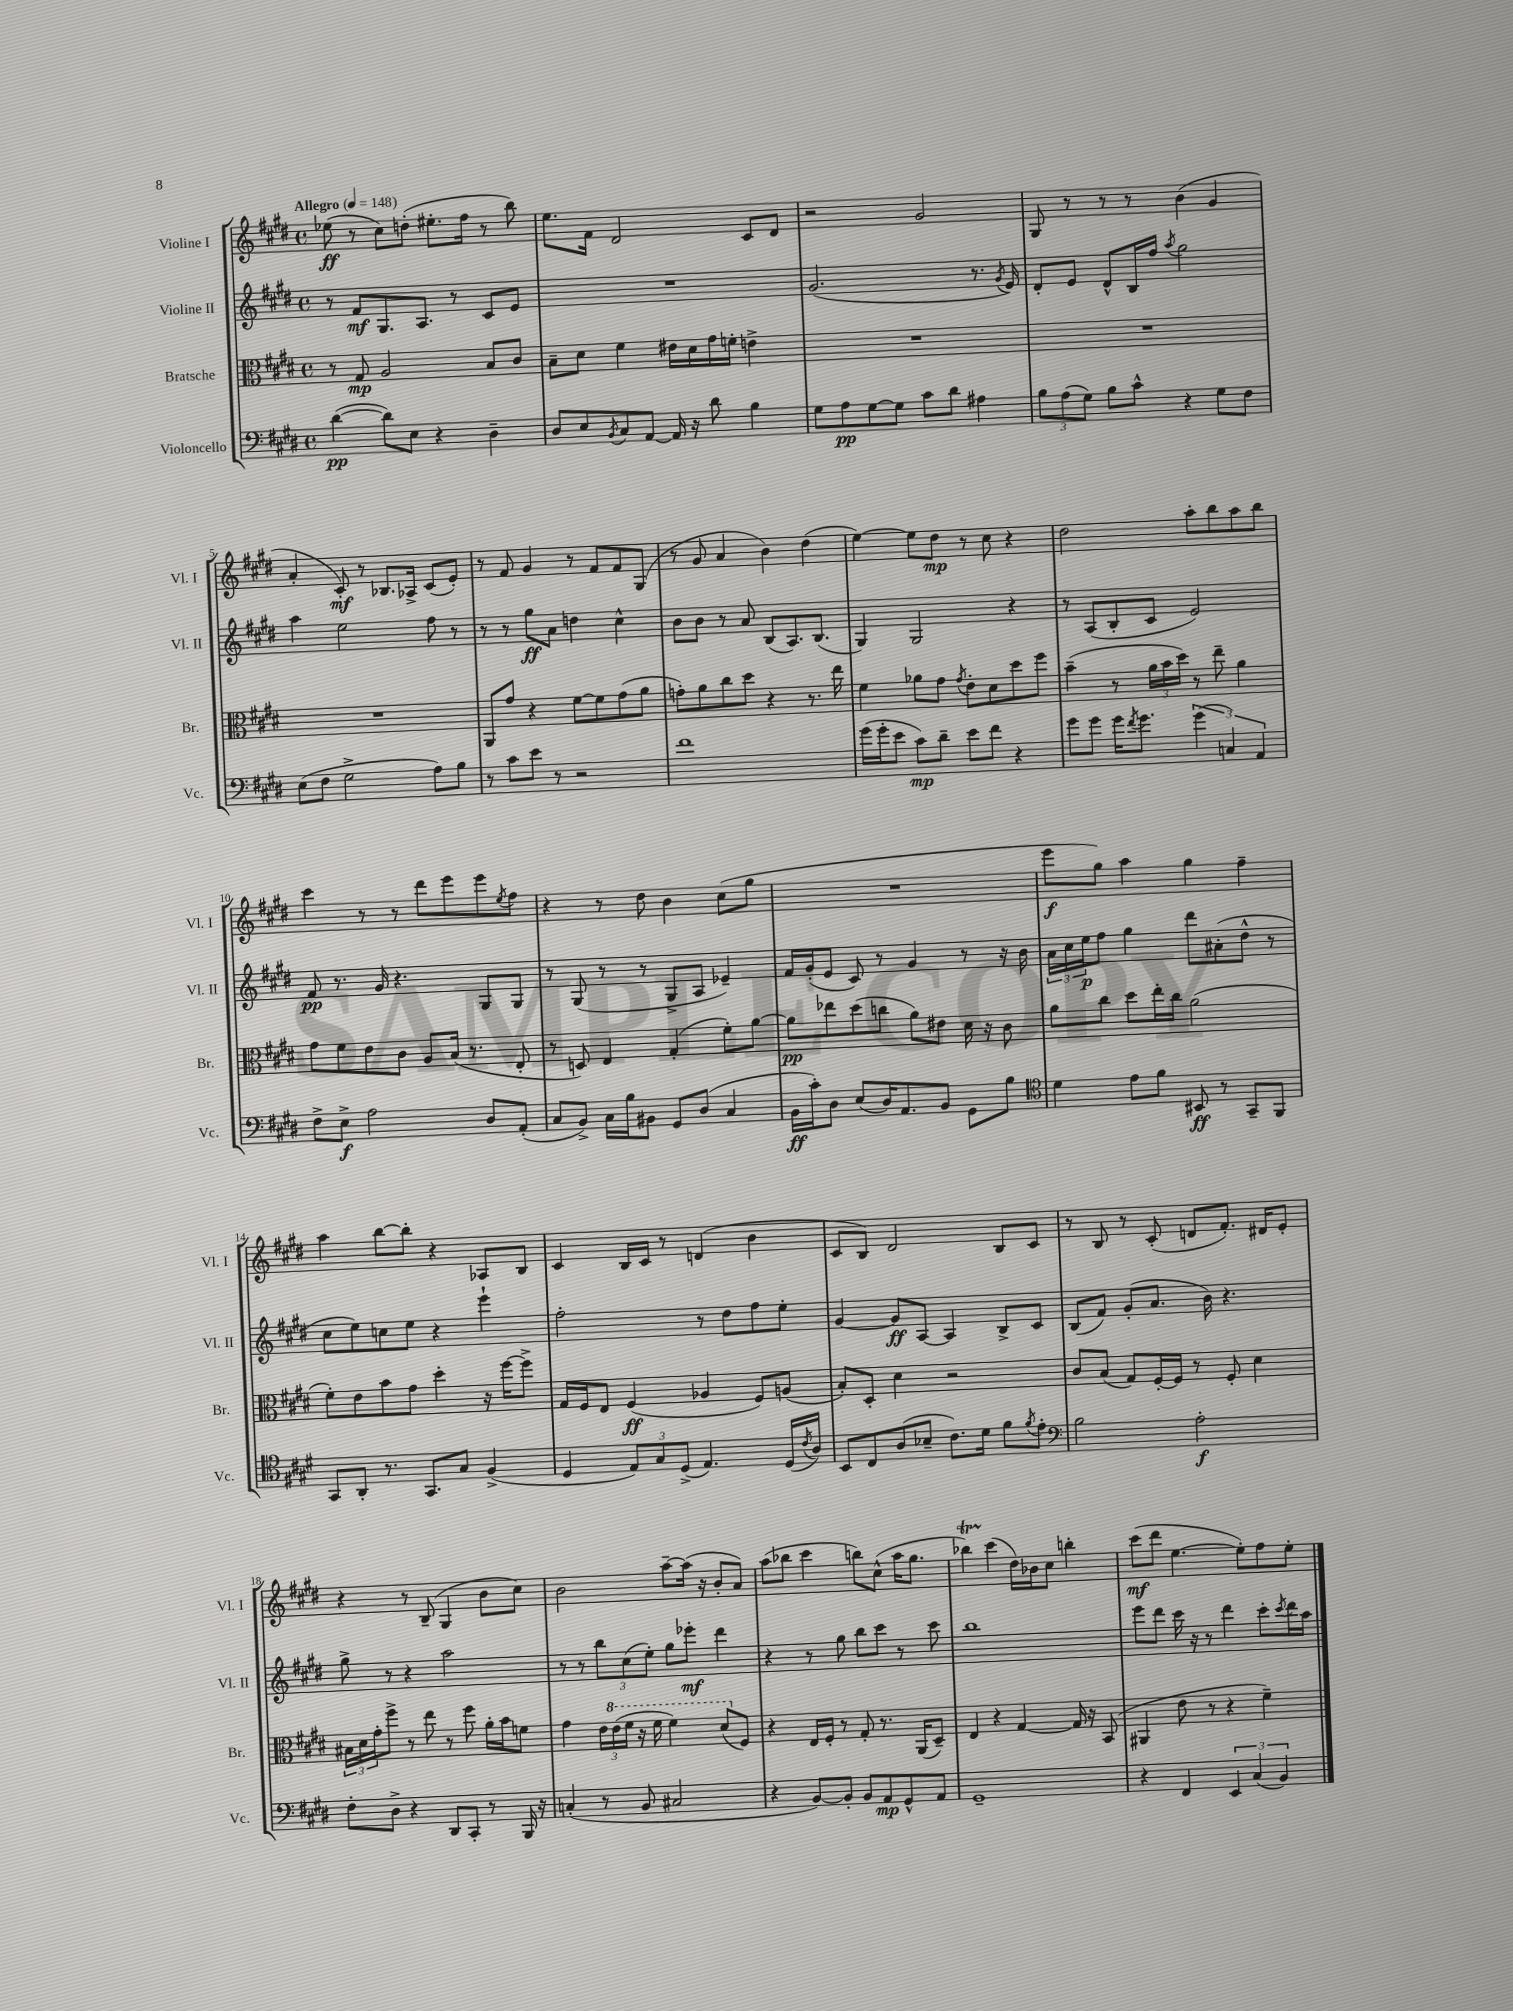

**kern	**dynam	**kern	**dynam	**kern	**dynam	**kern	**dynam
*part4	*part4	*part3	*part3	*part2	*part2	*part1	*part1
*staff4	*staff4	*staff3	*staff3	*staff2	*staff2	*staff1	*staff1
*I"Violoncello	*	*I"Bratsche	*	*I"Violine II	*	*I"Violine I	*
*I'Vc.	*	*I'Br.	*	*I'Vl. II	*	*I'Vl. I	*
*clefF4	*	*clefC3	*	*clefG2	*	*clefG2	*
*k[f#c#g#d#]	*	*k[f#c#g#d#]	*	*k[f#c#g#d#]	*	*k[f#c#g#d#]	*
*M4/4	*	*M4/4	*	*M4/4	*	*M4/4	*
*met(c)	*	*met(c)	*	*met(c)	*	*met(c)	*
*MM148	*	*MM148	*	*MM148	*	*MM148	*
=1	=1	=1	=1	=1	=1	=1	=1
!	!	!	!	!	!	!LO:TX:a:B:t=Allegro	!
([4d#\	pp	8r	.	8r	.	(8ee-X\	ff
.	.	8G#/	mp	8f#/L	mf	8r	.
8d#\L])	.	2A/	.	8.G#/	.	8cc#\L)	.
8E\J	.	.	.	.	.	(8ddn'\J	.
.	.	.	.	8.A/J	.	.	.
4r	.	.	.	.	.	8.ee#X'\L	.
.	.	.	.	8r	.	.	.
.	.	.	.	.	.	16ff#\Jk	.
4D#~\	.	8B/L	.	8c#/L	.	8r	.
.	.	8c#/J	.	8e/J	.	8bb\)	.
=2	=2	=2	=2	=2	=2	=2	=2
8D#/L	.	8B~\L	.	1r	.	8.ee\L	.
8E/	.	8d#\J	.	.	.	.	.
.	.	.	.	.	.	16f#\Jk	.
8qBB/	.	.	.	.	.	.	.
8C#/	.	4f#\	.	.	.	2d#/	.
[8AA/J	.	.	.	.	.	.	.
16AA/]	.	16e#X\LL	.	.	.	.	.
16r	.	16d#\	.	.	.	.	.
8d#\	.	16g#\	.	.	.	.	.
.	.	16fn'\JJ	.	.	.	.	.
4B\	.	4en^\	.	.	.	8c#/L	.
.	.	.	.	.	.	8d#/J	.
=3	=3	=3	=3	=3	=3	=3	=3
8G#\L	.	1r	.	(2.g#/	.	2r	.
8A\	pp	.	.	.	.	.	.
[8G#\	.	.	.	.	.	.	.
8G#\J]	.	.	.	.	.	.	.
8c#\L	.	.	.	.	.	2g#/	.
8d#\J	.	.	.	.	.	.	.
4A#X\	.	.	.	8.r	.	.	.
.	.	.	.	8qg#/	.	.	.
.	.	.	.	16e/)	.	.	.
=4	=4	=4	=4	=4	=4	=4	=4
12B\L	.	1r	.	8d#'/L	.	8G#/	.
(12A\	.	.	.	.	.	.	.
.	.	.	.	8e/J	.	8r	.
12G#\J)	.	.	.	.	.	.	.
8B\L	.	.	.	8d#^^/L	.	8r	.
8c#^^\J	.	.	.	16B/L	.	8r	.
.	.	.	.	16ff#/JJ	.	.	.
.	.	.	.	8qaa/	.	.	.
4r	.	.	.	2gg#\	.	(4b\	.
8G#\L	.	.	.	.	.	4g#/	.
8F#\J	.	.	.	.	.	.	.
!!LO:LB:g=z
=5	=5	=5	=5	=5	=5	=5	=5
(8E\L	.	1r	.	4aa\	.	4a'/	.
8F#\J	.	.	.	.	.	.	.
2G#^\	.	.	.	2ee\	.	8c#'/)	mf
.	.	.	.	.	.	8r	.
.	.	.	.	.	.	8.B-X/L	.
.	.	.	.	.	.	16A-X^/Jk	.
8A\L)	.	.	.	8ff#\	.	(8c#/L	.
8B\J	.	.	.	8r	.	8e'/J)	.
=6	=6	=6	=6	=6	=6	=6	=6
8r	.	8AA/L	.	8r	.	8r	.
8c#\L	.	8g#/J	.	8r	.	8f#/	.
8e\J	.	4r	.	8gg#\L	ff	4g#/	.
8r	.	.	.	8a\J	.	.	.
2r	.	[8f#\L	.	4ddn\	.	8r	.
.	.	8f#\]	.	.	.	8f#/L	.
.	.	(8g#\	.	4cc#^^\	.	8f#/	.
.	.	8a\J	.	.	.	(8G#/J	.
=7	=7	=7	=7	=7	=7	=7	=7
1f#	.	8gn'\L)	.	8b\L	.	8r	.
.	.	8a\	.	8b\J	.	8g#/	.
.	.	8cc#\	.	8r	.	4a/	.
.	.	8dd#\J	.	8a/	.	.	.
.	.	4r	.	(8B/L	.	4b\)	.
.	.	.	.	8.A/)	.	.	.
.	.	8.r	.	.	.	(4dd#\	.
.	.	.	.	(8.B/J	.	.	.
.	.	16ee\	.	.	.	.	.
=8	=8	=8	=8	=8	=8	=8	=8
(16g#\LL	.	4f#\	.	4G#/)	.	[4ee\)	.
16g#'\J	.	.	.	.	.	.	.
8e\J	.	.	.	.	.	.	.
8c#\L)	mp	8a-X\L	.	2G#/	.	8ee\L]	.
8d#~\J	.	8g#\J	.	.	.	8dd#\J	mp
.	.	8qg#/	.	.	.	.	.
8e\L	.	8e'\L	.	.	.	8r	.
8f#\J	.	8d#\	.	.	.	8cc#\	.
4r	.	8dd#\	.	4r	.	4r	.
.	.	8ff#\J	.	.	.	.	.
=9	=9	=9	=9	=9	=9	=9	=9
8g#\L	.	(4b~\	.	8r	.	2dd#\	.
8g#\J	.	.	.	(8A/L	.	.	.
16g#\KL	.	8r	.	8B'/	.	.	.
8qf#/	.	.	.	.	.	.	.
8.g#\J	.	.	.	.	.	.	.
.	.	24a\LL	.	8c#/J	.	.	.
.	.	24b\	.	.	.	.	.
.	.	24dd#\JJ)	.	.	.	.	.
(6g#\	.	8r	.	2e/)	.	8aa'\L	.
.	.	8ee~\	.	.	.	8bb\	.
6Cn/)	.	.	.	.	.	.	.
.	.	4a\	.	.	.	8aa\	.
6AA/	.	.	.	.	.	.	.
.	.	.	.	.	.	8bb\J	.
!!LO:LB:g=z
=10	=10	=10	=10	=10	=10	=10	=10
8F#^\L	.	8g#\L	.	8f#/	pp	4ccc#\	.
8E^\J	f	8f#\	.	8.r	.	.	.
2A\	.	8e\	.	.	.	8r	.
.	.	.	.	16g#/	.	.	.
.	.	8c#\J	.	4.r	.	8r	.
.	.	8A/L	.	.	.	8ddd#\L	.
.	.	(16B/Jk	.	.	.	8eee\	.
.	.	8.r	.	.	.	.	.
8D#/L	.	.	.	8G#/L	.	8eee\	.
.	.	.	.	.	.	8qee/	.
(8AA'/J	.	8E'/	.	8G#/J	.	8ff#\J	.
=11	=11	=11	=11	=11	=11	=11	=11
8C#/L	.	8r	.	8r	.	4r	.
8BB^/J)	.	8Dn/)	.	(8G#/	.	.	.
16C#\LL	.	4E/	.	8r	.	8r	.
16B\J	.	.	.	.	.	.	.
8BB#X\J	.	.	.	8r	.	8dd#\	.
8GG#/L	.	(4G#'/	.	8G#^/L	.	4b\	.
(8D#/J	.	.	.	8A/J	.	.	.
4C#/	.	8f#'\L)	.	4e-X~/)	.	(8cc#\L	.
.	.	[8a\J	.	.	.	8gg#\J	.
=12	=12	=12	=12	=12	=12	=12	=12
16BB\LL	ff	8a\L]	pp	16f#/LL	.	1r	.
16c#'\J)	.	.	.	(16g#'/J	.	.	.
8D#\J	.	8ee-X\	.	8e/J	.	.	.
(8E/L	.	(8dd#\	.	8c#/)	.	.	.
16D#/K)	.	8ccn\J	.	8r	.	.	.
8.AA/	.	.	.	.	.	.	.
.	.	8a\L)	.	4g#/	.	.	.
8BB/J	.	8e#X\J	.	.	.	.	.
8GG#\L	.	16d#\	.	8r	.	.	.
.	.	16r	.	.	.	.	.
8B\J	.	8c#\	.	16r	.	.	.
.	.	.	.	16b\	.	.	.
=13	=13	=13	=13	=13	=13	=13	=13
*clefC4	*	*	*	*	*	*	*
4d#\	.	8a\L	.	24a\LL	.	8eee\L	f
.	.	.	.	24cc#\	.	.	.
.	.	.	.	24ee\J	p	.	.
.	.	8cc#\J	.	8ff#\J	.	8gg#\J)	.
8e\L	.	8dd#\L	.	4gg#\	.	4aa\	.
8f#\J	.	16ee'\L	.	.	.	.	.
.	.	16cc#\JJ	.	.	.	.	.
8BB#X/	ff	(2a\	.	8ddd#\L	.	4gg#\	.
8r	.	.	.	(8a#X'\	.	.	.
8GG#~/L	.	.	.	8dd#^^\J	.	4ff#~\	.
8FF#/J	.	.	.	8r	.	.	.
!!LO:LB:g=z
=14	=14	=14	=14	=14	=14	=14	=14
8GG#/L	.	8f#'\L)	.	8cc#\L	.	4aa\	.
8AA'/J	.	8e\	.	8ee\)	.	.	.
8.r	.	8b\	.	8ccn\	.	[8bb\L	.
.	.	8g#\J	.	8ee\J	.	8bb'\J]	.
8.GG#/L	.	.	.	.	.	.	.
.	.	4dd#'\	.	4r	.	4r	.
8G#/J	.	.	.	.	.	.	.
(4F#^/	.	16r	.	4eee`\	.	8A-X/L	.
.	.	[16ff#\KL	.	.	.	.	.
.	.	8ff#^\J]	.	.	.	8B/J	.
=15	=15	=15	=15	=15	=15	=15	=15
4D#/	.	16G#/LL	.	2ff#'\	.	4c#/	.
.	.	16F#/J	.	.	.	.	.
.	.	8E/J	.	.	.	.	.
12E/L)	.	(4F#/	ff	.	.	16B/LL	.
.	.	.	.	.	.	16c#/JJ	.
12G#/	.	.	.	.	.	.	.
.	.	.	.	.	.	8r	.
(12D#^/J	.	.	.	.	.	.	.
4.E/)	.	4A-X/	.	8r	.	(4dn/	.
.	.	.	.	8dd#\L	.	.	.
.	.	8F#/L)	.	8ff#\	.	4b\	.
(16D#/LL	.	(8An/J	.	8ee'\J	.	.	.
8qc#/	.	.	.	.	.	.	.
16A/JJ)	.	.	.	.	.	.	.
=16	=16	=16	=16	=16	=16	=16	=16
8BB/L	.	8B'/L)	.	[4g#/	.	8c#/L	.
8C#/	.	8D#'/J	.	.	.	8B/J)	.
(8A/	.	4d#\	.	8g#/L]	ff	2d#/	.
8B-X~/J	.	.	.	[8A/J	.	.	.
8.c#\L)	.	2r	.	4A/]	.	.	.
16d#\Jk	.	.	.	.	.	.	.
8f#\L	.	.	.	8B^/L	.	8B/L	.
8qf#/	.	.	.	.	.	.	.
8e'\J	.	.	.	8c#/J	.	8c#/J	.
=17	=17	=17	=17	=17	=17	=17	=17
*clefF4	*	*	*	*	*	*	*
2B\	.	8c#/L	.	(8B/L	.	8r	.
.	.	(8B/J	.	8f#/J)	.	8B/	.
.	.	8G#/L)	.	(8g#'/L	.	8r	.
.	.	[16F#'/L	.	8.a/J	.	(8c#'/	.
.	.	16F#/JJ]	.	.	.	.	.
2A'\	f	8r	.	.	.	8dn/L	.
.	.	.	.	16b\)	.	.	.
.	.	8F#'/	.	4.r	.	8.f#'/J)	.
.	.	4d#\	.	.	.	.	.
.	.	.	.	.	.	16d#X/KL	.
.	.	.	.	.	.	8e'/J	.
!!LO:LB:g=z
=18	=18	=18	=18	=18	=18	=18	=18
8F#'\L	.	24B#X\LL	.	8gg#^\	.	4r	.
.	.	24d#\	.	.	.	.	.
.	.	24g#'\J	.	.	.	.	.
8D#^\J	.	8ff#^\J	.	8r	.	.	.
4r	.	8r	.	4r	.	8r	.
.	.	8ee\	.	.	.	(8B~/	.
8DD#/L	.	8r	.	2aa\	.	4G#/	.
8CC#'/J	.	8ff#\	.	.	.	.	.
8r	.	16a'\LL	.	.	.	8b\L	.
.	.	16b\J	.	.	.	.	.
16BBB/	.	8fn\J	.	.	.	8cc#\J)	.
16r	.	.	.	.	.	.	.
=19	=19	=19	=19	=19	=19	=19	=19
(4Cn'/	.	4g#\	.	8r	.	2b\	.
.	.	.	.	8r	.	.	.
8r	.	24e\LL	.	12bb\L	.	.	.
*	*	*8va	*	*	*	*	*
.	.	(24ee\	.	.	.	.	.
.	.	24ff#\JJ	.	(12cc#\	.	.	.
8BB/	.	16r	.	.	.	.	.
.	.	.	.	12ee'\J)	.	.	.
.	.	16ff#\	.	.	.	.	.
2C#X/	.	4ff#\)	.	8gg#\L	.	[8aa~\L	.
.	.	.	.	8eee-X'\J	mf	(16aa\Jk]	.
.	.	.	.	.	.	16r	.
.	.	(8dd#/L	.	4ddd#\	.	8b'/L	.
*	*	*X8va	*	*	*	*	*
.	.	8F#/J)	.	.	.	8a/J)	.
=20	=20	=20	=20	=20	=20	=20	=20
4r	.	4r	.	4r	.	(8aa\L	.
.	.	.	.	.	.	8bb-X\J	.
[8BB/L)	.	16E/LL	.	8r	.	4ccc#\	.
.	.	16F#'/JJ	.	.	.	.	.
8BB'/J]	.	8r	.	8gg#\	.	.	.
8BB/L	.	8G#'/	.	8bb\L	.	8bbn\L)	.
8AA/	mp	8.r	.	8ccc#\J	.	(8cc#^^\J	.
8GG#^^/	.	.	.	8r	.	16aa\KL	.
.	.	(16AA/KL	.	.	.	8.gg#\J	.
8AA/J	.	8D#~/J)	.	8ccc#\	.	.	.
=21	=21	=21	=21	=21	=21	=21	=21
1GG#~	.	4E/	.	1bb	.	4bb-XT\)	.
.	.	4r	.	.	.	(4ccc#\	.
.	.	[4G#/	.	.	.	16dd#\LL)	.
.	.	.	.	.	.	16b-X\J	.
.	.	.	.	.	.	8cc#\J	.
.	.	16G#/]	.	.	.	4bbn'\	.
.	.	16r	.	.	.	.	.
.	.	(8BB/	.	.	.	.	.
=22	=22	=22	=22	=22	=22	=22	=22
4r	.	4AA#X/	.	8eee\L	.	(8ccc#\L	mf
.	.	.	.	8ddd#\J	.	8ddd#\J	.
4FF#/	.	8e\	.	16ccc#\	.	[4.ee\	.
.	.	.	.	16r	.	.	.
.	.	8r	.	8r	.	.	.
6EE/	.	4r	.	4ddd#\	.	.	.
.	.	.	.	.	.	8ee'\L])	.
(6C#/	.	.	.	.	.	.	.
.	.	4f#~\)	.	8ccc#'\L	.	8ff#\	.
6BB/)	.	.	.	.	.	.	.
.	.	.	.	8qccc#/	.	.	.
.	.	.	.	16ddd#\L	.	8ee'\J	.
.	.	.	.	16aa\JJ	.	.	.
==	==	==	==	==	==	==	==
*-	*-	*-	*-	*-	*-	*-	*-
